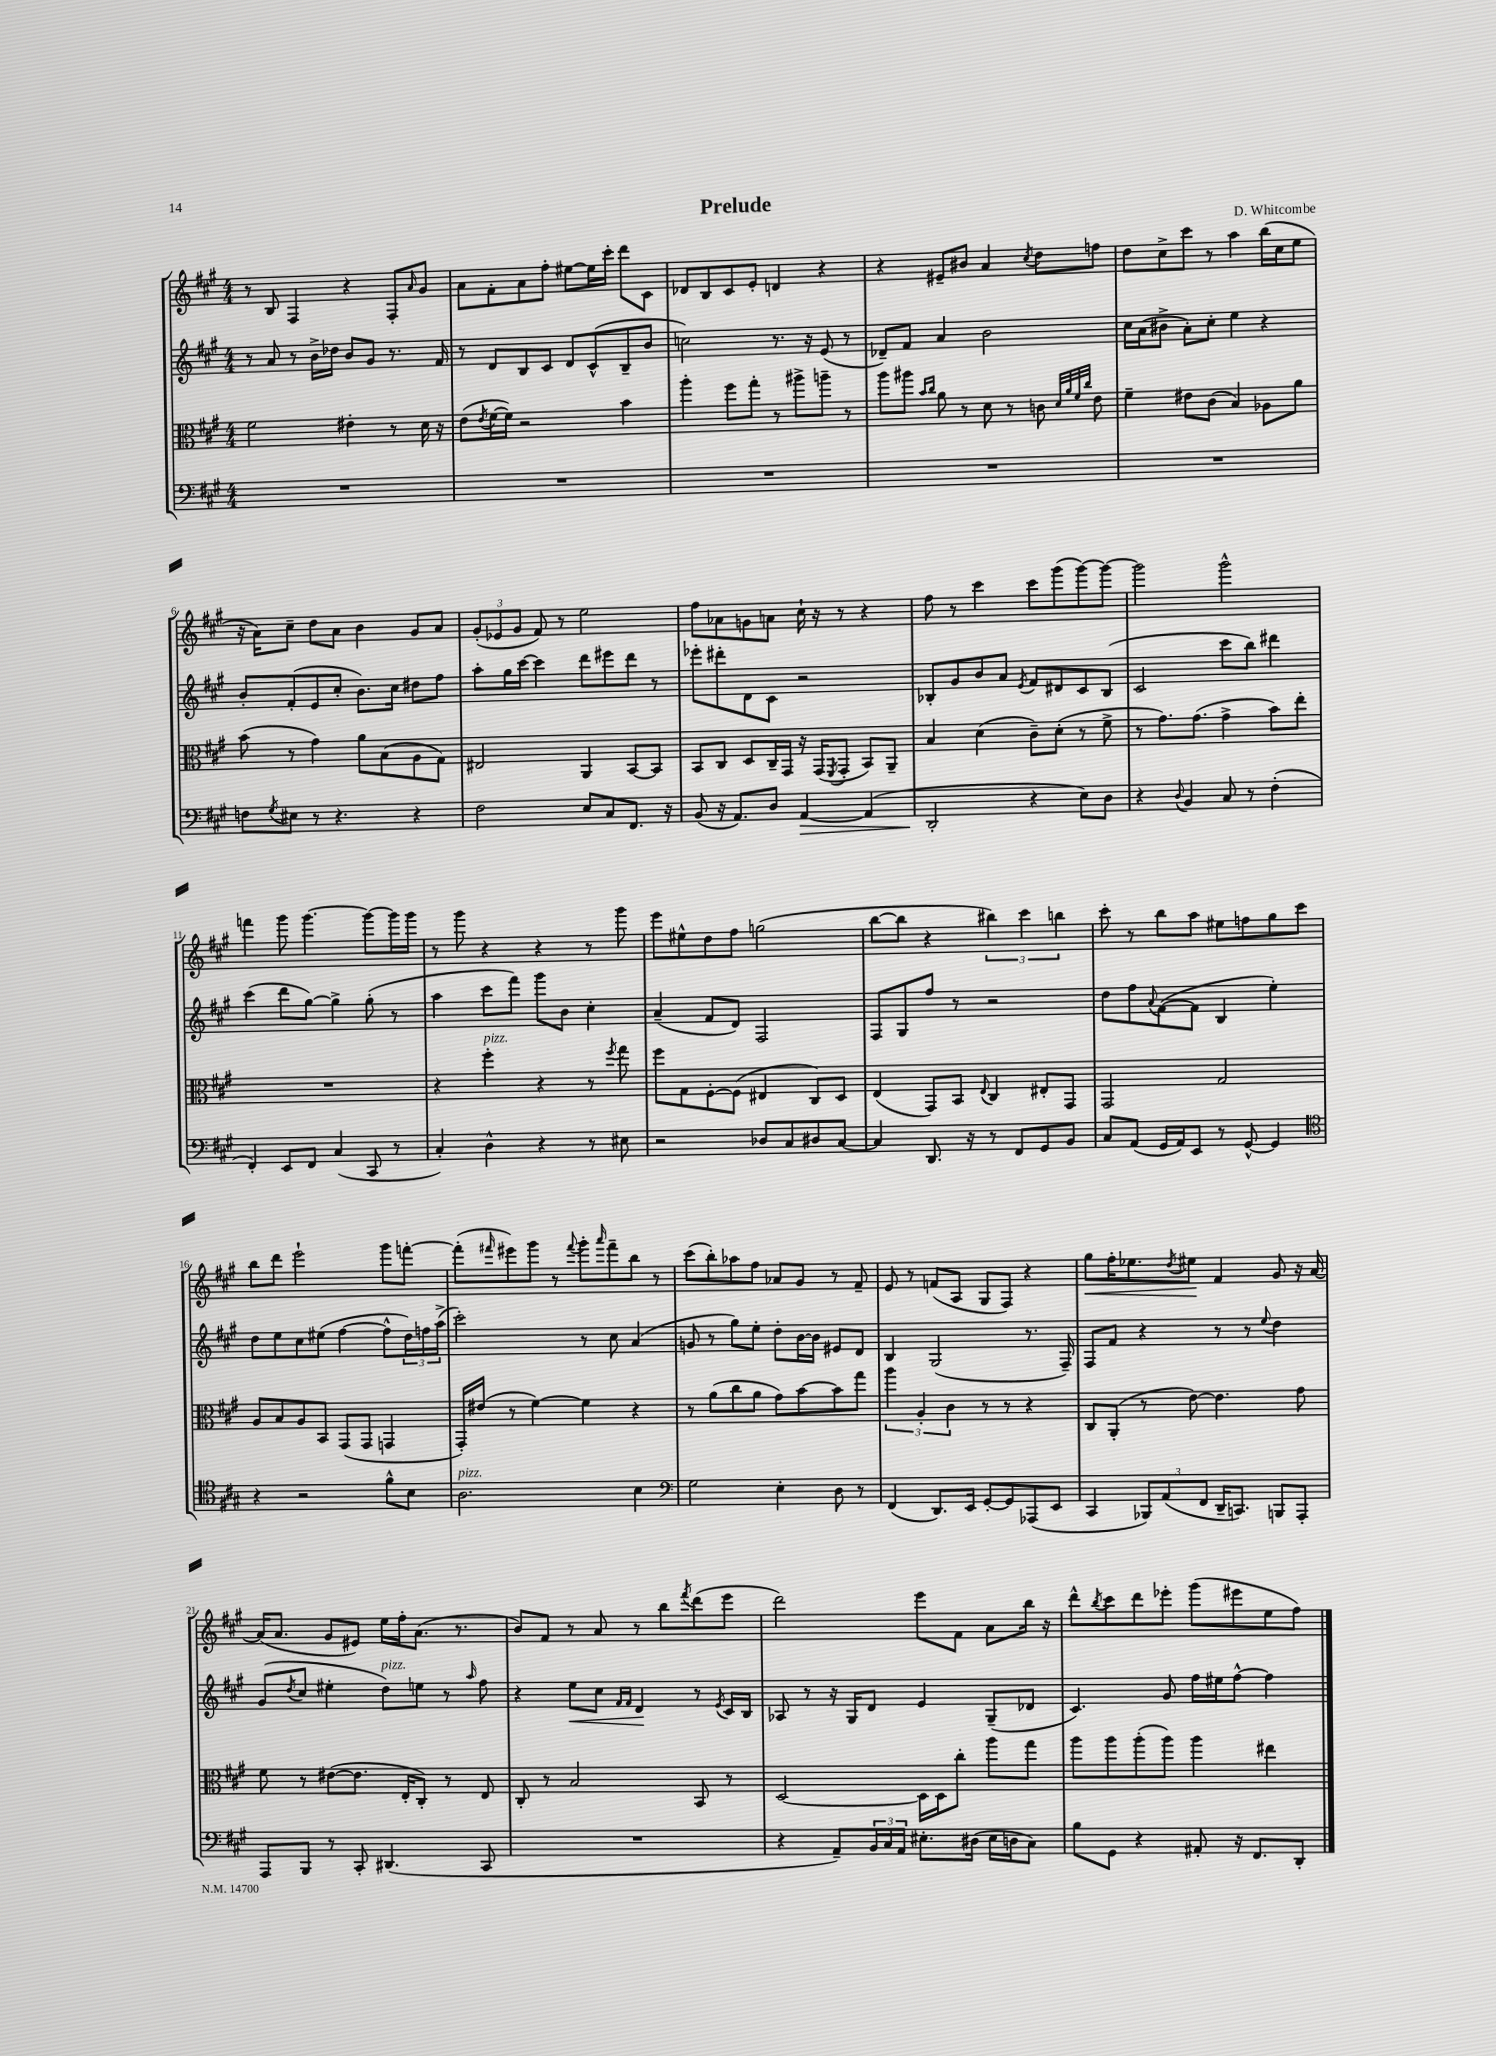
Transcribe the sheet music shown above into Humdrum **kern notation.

**kern	**kern	**kern	**kern
*staff4	*staff3	*staff2	*staff1
*clefF4	*clefC3	*clefG2	*clefG2
*k[f#c#g#]	*k[f#c#g#]	*k[f#c#g#]	*k[f#c#g#]
*M4/4	*M4/4	*M4/4	*M4/4
1r	2f#	8r	8r
.	.	8a	8B
.	.	8r	4F#
.	.	16b^	.
.	.	16dd-	.
.	4e#'	8b	4r
.	.	8g#	.
.	8r	8.r	8F#'
.	.	.	16qqa
.	16d	.	8g#
.	16r	16f#	.
=	=	=	=
1r	(8e	8r	8a
.	8qe	.	.
.	[16f#	8d	8f#'
.	16f#])	.	.
.	2r	8B	8a
.	.	8c#	8ff#'
.	.	8d	[8ee#
.	.	(8c#^^	16ee#]
.	.	.	16ccc#'
.	4b	8B~	8ddd
.	.	8b	8c#
=	=	=	=
1r	4aa'	2cc)	8d-
.	.	.	8B
.	8ff#	.	8c#
.	8gg#'	.	8e'
.	8r	8.r	4d
.	8aa#^	.	.
.	.	16r	.
.	8aa~	(8e	4r
.	8r	8r	.
=	=	=	=
1r	8aa	8d-~)	4r
.	8aa#	8f#	.
.	16qqb	.	.
.	16qqcc#	.	.
.	8a	4a	8e#~
.	8r	.	8b#
.	8d	2b	4a
.	8r	.	.
.	.	.	8qcc#
.	8c	.	8dd
.	32qqd	.	.
.	32qqa	.	.
.	32qqf#	.	.
.	32qqcc#	.	.
.	8e	.	8ff
=	=	=	=
1r	4f#~	16cc#	8dd
.	.	(16a	.
.	.	8b#^	8cc#^
.	8e#	8a')	8ccc#
.	(8c#	8cc#'	8r
.	4B)	4ee	4aa
.	8A-	4r	(16bb
.	.	.	16cc#
.	8a	.	8ee
=	=	=	=
8F	(8b	8b'	16r
.	.	.	16a)
8qG#	.	.	.
8E#	8r	(8f#'	8cc#~
8r	4g#)	8e	8dd
4.r	.	8cc#'	8a
.	8a	8.b)	4b
.	(8B	.	.
.	.	16cc#	.
4r	8A	8dd#	8g#
.	8G#)	8ff#	8a
=	=	=	=
2F#	2E#	8aa'	(12g#'
.	.	.	12e-
.	.	16gg#	.
.	.	.	12g#
.	.	[16ccc#	.
.	.	4ccc#]	8f#)
.	.	.	8r
8E	4AA	8ddd	2ee
8C#	.	8eee#	.
8.FF#	[8BB	8ddd	.
.	8BB]	8r	.
16r	.	.	.
=	=	=	=
(8BB	8BB	8eee-'	8ff#
16r	8C#	8ddd#'	8a-
8.AA)	.	.	.
.	8D	8d	8g
8D	16C#~	8c#	8a
.	16GG#	.	.
[4AA	16r	2r	16cc#`
.	(16GG#	.	16r
.	8qFF#	.	.
.	8GG#'	.	8r
(4AA]	8BB)	.	4r
.	8AA~	.	.
=	=	=	=
2DD'	4B	8B-'	8ff#
.	.	8g#	8r
.	(4d	8b	4ccc#
.	.	8a	.
.	.	8qe	.
4r	8c#~)	8f#	8ccc#
.	(8d'	8d#	(8ggg#
8E)	8r	8c#	[8ggg#)
8D	8f#^	(8B-	8ggg#_
=	=	=	=
4r	8r	2c#	2ggg#]
.	8.g#)	.	.
8qqD	.	.	.
4BB	.	.	.
.	(8.g#	.	.
8C#	4g#^	8ccc#	2ggg#^^
8r	.	8bb)	.
(4F#'	8b)	4ddd#	.
.	8ee'	.	.
=	=	=	=
4FF#')	1r	(4ccc#	4fff
8EE	.	8ddd	8ggg#
8FF#	.	[8gg#)	[4.ggg#
(4C#	.	4gg#^]	.
8CC#	.	(8gg#'	8ggg#_
8r	.	8r	16ggg#]
.	.	.	16ggg#
=	=	=	=
4C#')	4r	4aa	8r
.	.	.	8ggg#
4D^^	4ff#'	8ccc#	4r
.	.	8fff#)	.
4r	4r	8ggg#	4r
.	.	8b	.
8r	8r	4cc#'	8r
.	8qff#	.	.
8E#	8gg#	.	8ggg#
=	=	=	=
2r	8ff#	(4a~	8eee
.	8G#	.	8ee#^^
.	[8F#'	8f#	8dd
.	(8F#]	8d)	8ff#
8D-	4E#	2F#	(2gg
8C#	.	.	.
8D#	8C#)	.	.
[8C#	8D	.	.
=	=	=	=
4C#]	(4E	8F#	[8bb
.	.	8G#	8bb]
8.DD	8GG#)	8ff#	4r
.	8BB	8r	.
16r	.	.	.
.	8qqE	.	.
8r	4C#	2r	6bb#)
8FF#	.	.	.
.	.	.	6ccc#
8GG#	8E#'	.	.
.	.	.	6bb
8BB	8GG#	.	.
=	=	=	=
8C#	2GG#	8dd	8ccc#'
(8AA	.	8ff#	8r
.	.	8qqa	.
16GG#	.	([8f#	8bb
16AA)	.	.	.
8EE	.	8f#]	8aa
8r	2G#	4B	8ee#
[8GG#^^	.	.	8ff
4GG#]	.	4ee')	8gg#
.	.	.	8ccc#
=	=	=	=
*clefC4	*	*	*
4r	8A	8dd	8bb
.	8B	8ee	8ddd
2r	8A	8cc#	2eee`
.	8BB	(8ee#	.
.	(8GG#	[4ff#	.
.	8GG#	.	.
8f#^^	4GG	8ff#^^]	8ggg#
8B	.	24dd)	[8fff'
.	.	24ff	.
.	.	(24aa^	.
=	=	=	=
2.A	16GG#')	2ccc#')	(8fff']
.	(16e#	.	.
.	.	.	16qqfff#
.	8r	.	8eee#)
.	[4f#)	.	8ggg#
.	.	.	8r
.	.	.	8qqfff#
.	4f#]	8r	8ggg#'
.	.	.	16qqaaa
.	.	8cc#	8fff#~
4B	4r	(4a	8bb
.	.	.	8r
=	=	=	=
*clefF4	*	*	*
2G#	8r	8g	(8ccc#
.	(8a	8r	8bb')
.	8cc#	8gg#)	8aa-
.	8a	8ee'	8ff#
4E'	8g#)	8dd'	8a-
.	[8b	[16b	8g#
.	.	16b]	.
8D	8b]	8e#	8r
8r	8gg#	8d	8f#~
=	=	=	=
(4FF#	6aa	4B	8e
.	.	.	8r
.	6A'	.	.
8.DD)	.	(2G#	(8f
.	6c#	.	.
.	.	.	8A
16EE	.	.	.
[8GG#'	8r	.	8G#
8GG#]	8r	.	8F#)
(8AAA-	4r	8.r	4r
8EE	.	.	.
.	.	16F#~)	.
=	=	=	=
4CC#	8C#	8F#	8gg#
.	(8AA'	8f#	16ff#'
.	.	.	8.ee-
12BBB-)	8r	4r	.
(12AA	.	.	.
.	.	.	8qdd
.	[8e)	.	8ee#
12FF#	.	.	.
16DD~	4.e]	8r	4f#
8.CC)	.	.	.
.	.	8r	.
.	.	8qqee	.
8BBB	.	4dd	8g#
8AAA'	8g#	.	16r
.	.	.	[16a
=	=	=	=
8AAA	8f#	(8g#	(16a]
.	.	.	8.a
.	.	8qdd	.
8BBB	8r	8cc#	.
8r	([8e#	4ee#'	8g#
8CC#'	8.e#]	.	8e#)
(4.DD#	.	8dd)	16ee
.	16E'	.	16ff#'
.	8C#')	8ee	(8.a
.	8r	8r	.
.	.	.	8.r
.	.	16qqaa	.
8CC#	8E	8ff#	.
=	=	=	=
1r	8C#'	4r	8b)
.	8r	.	8f#
.	2B	8ee	8r
.	.	8cc#	8a
.	.	16qqf#	.
.	.	16qqf#	.
.	.	4d	8r
.	.	.	8bb
.	.	.	8qfff#
.	8BB	8r	(8ddd
.	.	8qe	.
.	8r	16c#	8eee
.	.	16B	.
=	=	=	=
4r	[2D	8A-	2ddd)
.	.	8r	.
8AA~)	.	16r	.
.	.	16G#	.
24BB	.	8d	.
24C#	.	.	.
24AA	.	.	.
8.E#'	16D]	4e	8eee
.	16D	.	.
.	8cc#'	.	8f#
(16D#	.	.	.
16E#	8aa	(8G#~	8a
16D	.	.	.
8C#)	8gg#	8d-	16bb
.	.	.	16r
=	=	=	=
8B	8aa	4.c#)	8ddd^^
.	.	.	8qbb
8GG#	8aa	.	8ccc#
4r	(8aa'	.	8ddd
.	8aa)	8g#	8eee-'
8AA#'	4aa	16ff#	(8ggg#
.	.	16ee#	.
16r	.	[8ff#^^	8eee#
8.FF#	.	.	.
.	4ee#	4ff#]	8ee
8DD'	.	.	8ff#)
==	==	==	==
*-	*-	*-	*-
